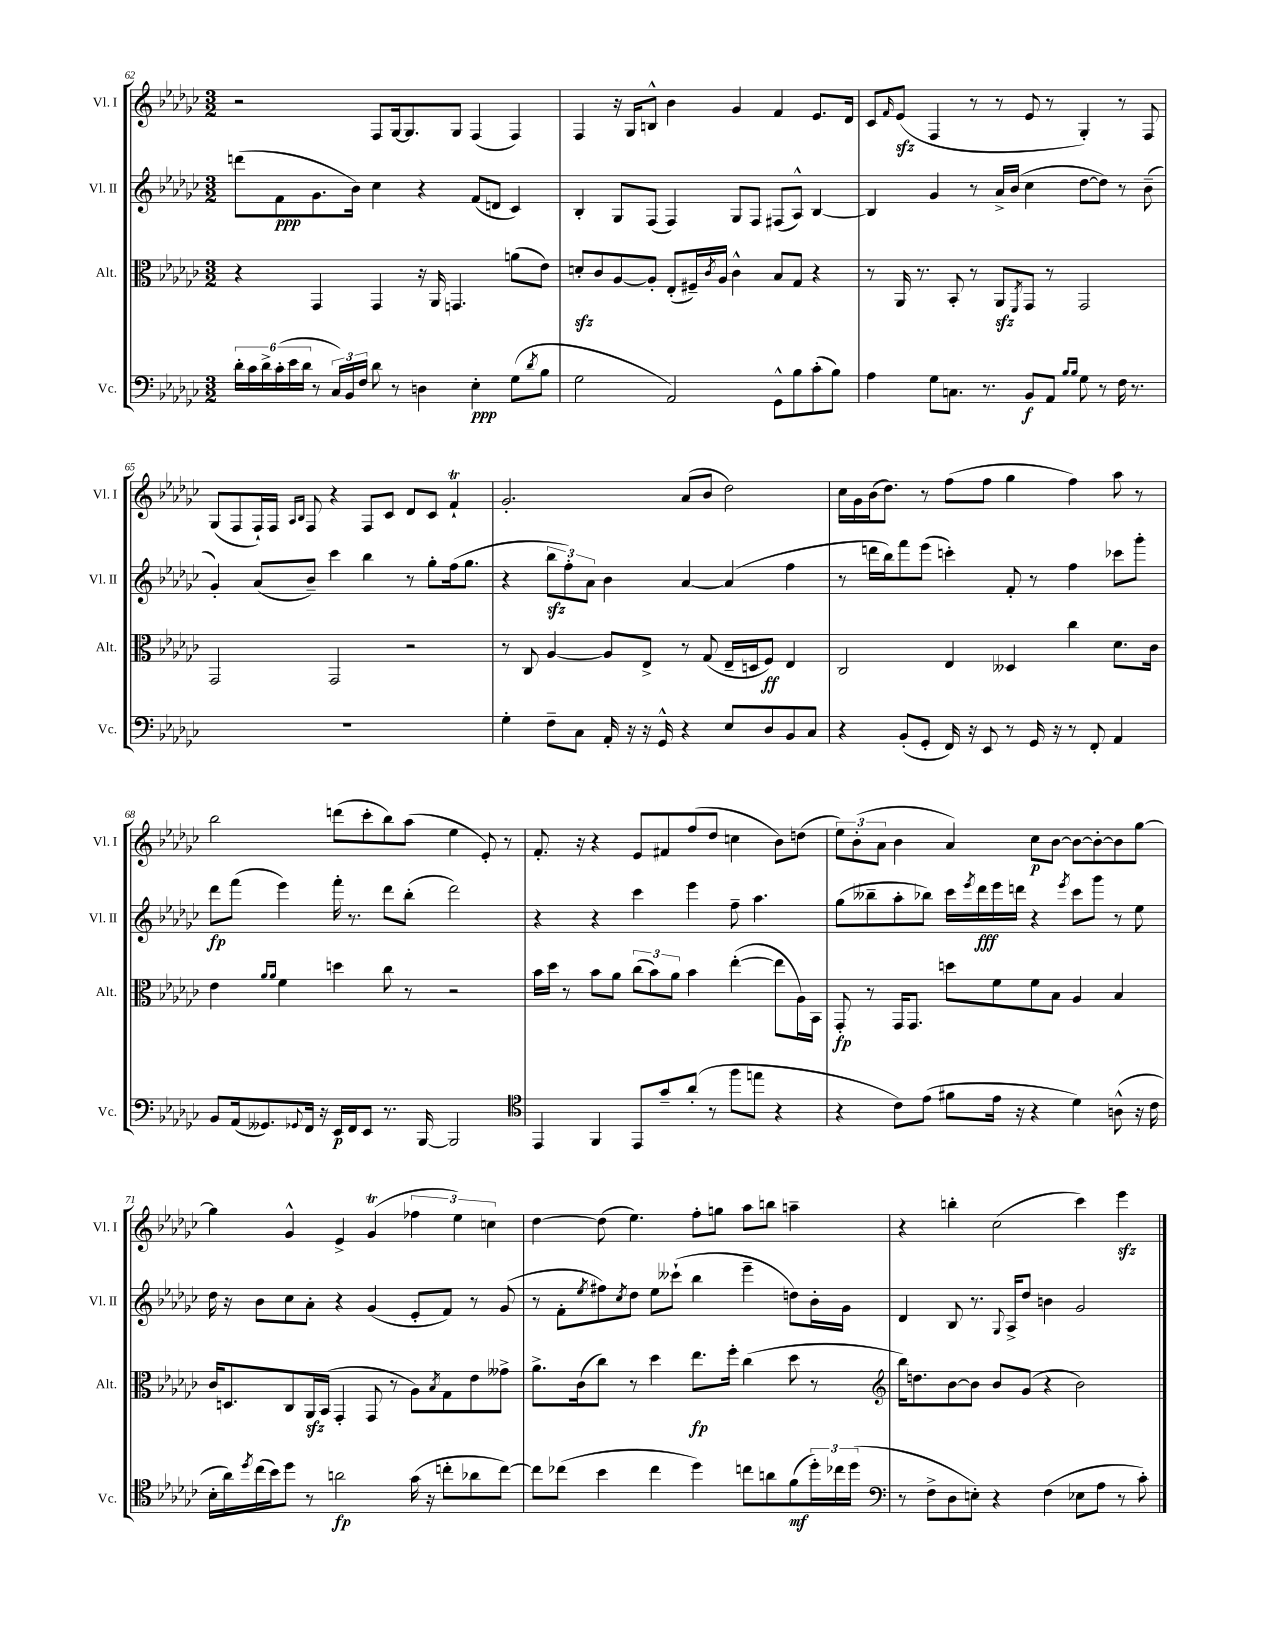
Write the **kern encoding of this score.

**kern	**dynam	**kern	**dynam	**kern	**dynam	**kern	**dynam
*part4	*part4	*part3	*part3	*part2	*part2	*part1	*part1
*staff4	*staff4	*staff3	*staff3	*staff2	*staff2	*staff1	*staff1
*I"Vc.	*	*I"Alt.	*	*I"Vl. II	*	*I"Vl. I	*
*I'Vc.	*	*I'Alt.	*	*I'Vl. II	*	*I'Vl. I	*
*clefF4	*	*clefC3	*	*clefG2	*	*clefG2	*
*k[b-e-a-d-g-c-]	*	*k[b-e-a-d-g-c-]	*	*k[b-e-a-d-g-c-]	*	*k[b-e-a-d-g-c-]	*
*M3/2	*	*M3/2	*	*M3/2	*	*M3/2	*
=62	=62	=62	=62	=62	=62	=62	=62
24d-'\LL	.	4r	.	(8dddn\L	.	2r	.
24c-\	.	.	.	.	.	.	.
24d-^\	.	.	.	.	.	.	.
(24c-'\	.	.	.	8f\	ppp	.	.
24e-\	.	.	.	.	.	.	.
24d-\JJ	.	.	.	.	.	.	.
8r	.	4GG-/	.	8.g-\	.	.	.
24C-/LL)	.	.	.	.	.	.	.
24BB-/	.	.	.	.	.	.	.
.	.	.	.	16b-\Jk)	.	.	.
24F/JJ	.	.	.	.	.	.	.
8d-\	.	4GG-/	.	4cc-\	.	8F/L	.
8r	.	.	.	.	.	[16G-/k	.
.	.	.	.	.	.	8.G-/]	.
4Dn\	.	16r	.	4r	.	.	.
.	.	16AA-/	.	.	.	.	.
.	.	4.GGn/	.	.	.	8G-/J	.
4E-'\	ppp	.	.	(8f/L	.	(4F/	.
.	.	.	.	8dn/J	.	.	.
(8G-\L	.	(8an\L	.	4c-/)	.	4F/)	.
8qd-/	.	.	.	.	.	.	.
8B-\J	.	8e-\J)	.	.	.	.	.
=63	=63	=63	=63	=63	=63	=63	=63
2G-\	.	8dnzz'/L	.	4B-'/	.	4F/	.
.	.	8c-/	.	.	.	.	.
.	.	[8A-/	.	8G-/L	.	16r	.
.	.	.	.	.	.	16G-/KL	.
.	.	8A-'/J]	.	(8F/J	.	8Bn^^/J	.
2AA-/)	.	(8E-'/L	.	4F/)	.	4b-\	.
.	.	16F#X~/L)	.	.	.	.	.
.	.	8qc-/	.	.	.	.	.
.	.	16A-/JJ	.	.	.	.	.
.	.	4c-^^\	.	8G-/L	.	4g-/	.
.	.	.	.	8F/J	.	.	.
8GG-^^\L	.	8B-/L	.	(8F#X/L	.	4f/	.
8B-\	.	8G-/J	.	8A-^^/J)	.	.	.
(8c-'\	.	4r	.	[4B-/	.	8.e-/L	.
8B-\J)	.	.	.	.	.	.	.
.	.	.	.	.	.	16d-/Jk	.
=64	=64	=64	=64	=64	=64	=64	=64
4A-\	.	8r	.	4B-/]	.	8c-/L	.
.	.	.	.	.	.	16qqf/	.
.	.	16AA-/	.	.	.	(8e-zz/J	.
.	.	8.r	.	.	.	.	.
8G-\L	.	.	.	4g-/	.	4F/	.
8.Cn\J	.	8BB-'/	.	.	.	.	.
.	.	8r	.	8r	.	8r	.
8.r	.	.	.	.	.	.	.
.	.	8AA-zz/L	.	16a-^/LL	.	8r	.
.	.	.	.	(16b-/JJ	.	.	.
.	.	8qFF/	.	.	.	.	.
8BB-/L	f	8GG-/J	.	4cc-\	.	8e-/	.
8AA-/J	.	8r	.	.	.	8r	.
16qqB-/LL	.	.	.	.	.	.	.
16qqB-/JJ	.	.	.	.	.	.	.
8G-\	.	2GG-/	.	[8dd-\L	.	4G-'/)	.
8r	.	.	.	8dd-\J])	.	.	.
16F\	.	.	.	8r	.	8r	.
8.r	.	.	.	.	.	.	.
.	.	.	.	(8b-~\	.	8F/	.
!!LO:LB:g=z
=65	=65	=65	=65	=65	=65	=65	=65
1.r	.	2GG-/	.	4g-'/)	.	(8G-/L	.
.	.	.	.	.	.	8F/	.
.	.	.	.	(8a-/L	.	16F`/L)	.
.	.	.	.	.	.	16F/JJ	.
.	.	.	.	.	.	16qqA-/LL	.
.	.	.	.	.	.	16qqB-/JJ	.
.	.	.	.	8b-~/J)	.	8F/	.
.	.	2GG-/	.	4ccc-\	.	4r	.
.	.	.	.	4bb-\	.	8F/L	.
.	.	.	.	.	.	8c-/J	.
.	.	2r	.	8r	.	8d-/L	.
.	.	.	.	8gg-'\L	.	8c-/J	.
.	.	.	.	(16ff\k	.	4ft`/	.
.	.	.	.	8.gg-\J	.	.	.
=66	=66	=66	=66	=66	=66	=66	=66
4G-'\	.	8r	.	4r	.	2.g-'/	.
.	.	8C-/	.	.	.	.	.
8F~\L	.	[4A-/	.	12bb-zz\L	.	.	.
.	.	.	.	12ff'\)	.	.	.
8C-\J	.	.	.	.	.	.	.
.	.	.	.	12a-\J	.	.	.
16AA-'/	.	8A-/L]	.	4b-\	.	.	.
16r	.	.	.	.	.	.	.
16r	.	8E-^/J	.	.	.	.	.
16GG-^^/	.	.	.	.	.	.	.
4r	.	8r	.	[4a-/	.	(8a-/L	.
.	.	(8G-/	.	.	.	8b-/J	.
8E-/L	.	16E-~/LL	.	(4a-/]	.	2dd-\)	.
.	.	16Dn/J	.	.	.	.	.
8D-/	.	8F/J)	ff	.	.	.	.
8BB-/	.	4E-/	.	4ff\	.	.	.
8C-/J	.	.	.	.	.	.	.
=67	=67	=67	=67	=67	=67	=67	=67
4r	.	2C-/	.	8r	.	16cc-\LL	.
.	.	.	.	.	.	16g-\	.
.	.	.	.	16dddn\LL	.	(16b-\J	.
.	.	.	.	16bb-\J)	.	8.dd-\J)	.
(8BB-'/L	.	.	.	8fff\	.	.	.
8GG-'/J	.	.	.	(8eee-\J	.	8r	.
16FF/)	.	4E-/	.	4cccn'\)	.	(8ff\L	.
16r	.	.	.	.	.	.	.
8EE-/	.	.	.	.	.	8ff\J	.
8r	.	4D--X/	.	8f'/	.	4gg-\	.
16GG-/	.	.	.	8r	.	.	.
16r	.	.	.	.	.	.	.
8r	.	4cc-\	.	4ff\	.	4ff\)	.
8FF'/	.	.	.	.	.	.	.
4AA-/	.	8.d-\L	.	8ccc-X\L	.	8aa-\	.
.	.	.	.	8ggg-'\J	.	8r	.
.	.	16c-\Jk	.	.	.	.	.
!!LO:LB:g=z
=68	=68	=68	=68	=68	=68	=68	=68
8BB-/L	.	4e-\	.	8ddd-\L	fp	2bb-\	.
(16AA-/k	.	.	.	(8fff\J	.	.	.
8.GG--X/)	.	.	.	.	.	.	.
.	.	16qqa-/LL	.	.	.	.	.
.	.	16qqa-/JJ	.	.	.	.	.
.	.	4f\	.	4eee-\)	.	.	.
8qqGG-X/	.	.	.	.	.	.	.
16FF/Jk	.	.	.	.	.	.	.
16r	.	.	.	.	.	.	.
16EE-/LL	p	4ddn\	.	16fff'\	.	(8dddn\L	.
16FF/J	.	.	.	8.r	.	.	.
8EE-/J	.	.	.	.	.	8ccc-'\	.
8.r	.	8cc-\	.	8ddd-\L	.	8bb-\)	.
.	.	8r	.	(8bb-'\J	.	(8aa-\J	.
[16BBB-/	.	.	.	.	.	.	.
2BBB-/]	.	2r	.	2ddd-\)	.	4ee-\	.
.	.	.	.	.	.	8e-'/)	.
.	.	.	.	.	.	8r	.
=69	=69	=69	=69	=69	=69	=69	=69
*clefC4	*	*	*	*	*	*	*
4EE-/	.	16b-\LL	.	4r	.	8.f'/	.
.	.	16dd-\JJ	.	.	.	.	.
.	.	8r	.	.	.	.	.
.	.	.	.	.	.	16r	.
4FF/	.	8b-\L	.	4r	.	4r	.
.	.	8a-\J	.	.	.	.	.
8EE-/L	.	(12cc-\L	.	4ccc-\	.	8e-/L	.
.	.	12b-\)	.	.	.	.	.
8g-~/	.	.	.	.	.	8f#X/	.
.	.	12a-\J	.	.	.	.	.
(8a-'/J	.	4b-\	.	4eee-\	.	(8ff/	.
8r	.	.	.	.	.	8dd-/J	.
8ff\L	.	([4ee-'\	.	8ff~\	.	4ccn\	.
8een\J	.	.	.	4.aa-\	.	.	.
4r	.	8ee-\L]	.	.	.	8b-\L)	.
.	.	16A-\L)	.	.	.	(8ddn\J	.
.	.	16BB-\JJ	.	.	.	.	.
=70	=70	=70	=70	=70	=70	=70	=70
4r	.	8GG-'/	fp	(8gg-\L	.	12ee-\L)	.
.	.	.	.	.	.	(12b-'\	.
.	.	8r	.	8bb--X~\	.	.	.
.	.	.	.	.	.	12a-\J	.
8c-\L)	.	16GG-/KL	.	8aa-'\	.	4b-\	.
.	.	8.GG-/J	.	.	.	.	.
(8e-\J	.	.	.	8bb-X\J)	.	.	.
8f#X\L	.	8ddn\L	.	16ccc-\LL	.	4a-/)	.
.	.	.	.	8qeee-/	.	.	.
.	.	.	.	16ddd-\	fff	.	.
16e-\Jk	.	8f\	.	16eee-\	.	.	.
16r	.	.	.	16dddn\JJ	.	.	.
4r	.	8f\	.	4r	.	8cc-\L	p
.	.	8B-\J	.	.	.	[8b-\J	.
.	.	.	.	8qeee-/	.	.	.
4d-\)	.	4A-/	.	8ccc-\L	.	8b-\L_	.
.	.	.	.	8ggg-\J	.	8b-'\_	.
(8An^^\	.	4B-/	.	8r	.	8b-\]	.
16r	.	.	.	8ee-\	.	[8gg-\J	.
16c-\	.	.	.	.	.	.	.
!!LO:LB:g=z
=71	=71	=71	=71	=71	=71	=71	=71
16B-'\LL	.	16c-/KL	.	16dd-\	.	4gg-\]	.
16a-\)	.	8.Dn/	.	16r	.	.	.
8qdd-/	.	.	.	.	.	.	.
(16cc-\	.	.	.	8b-\L	.	.	.
16b-\J)	.	.	.	.	.	.	.
8dd-\J	.	8C-/	.	8cc-\	.	4g-^^/	.
8r	.	16AA-zz/L	.	8a-'\J	.	.	.
.	.	(16BB-/JJ	.	.	.	.	.
2an\	fp	4GG-'/	.	4r	.	4e-^/	.
.	.	8GG-/	.	(4g-/	.	(4g-T/	.
.	.	8r	.	.	.	.	.
(16g-\	.	8A-\L)	.	8e-'/L	.	6ff-X\	.
16r	.	.	.	.	.	.	.
.	.	8qB-/	.	.	.	.	.
8ccn'\L	.	8G-\	.	8f/J)	.	.	.
.	.	.	.	.	.	6ee-\)	.
8a-X\	.	8e-\	.	8r	.	.	.
.	.	.	.	.	.	6ccn\	.
[8cc\J)	.	8g--X^\J	.	(8g-/	.	.	.
=72	=72	=72	=72	=72	=72	=72	=72
8cc\L]	.	8.a-^\L	.	8r	.	[4dd-\	.
(8cc-X\J	.	.	.	8f'\L	.	.	.
.	.	(16c-\k	.	.	.	.	.
.	.	.	.	8qee-/	.	.	.
4b-\	.	8cc-\J)	.	8ff#X\)	.	(8dd-\]	.
.	.	.	.	8qcc-/	.	.	.
.	.	8r	.	8dd-\J	.	4.ee-\)	.
4cc-\	.	4dd-\	.	8ee-\L	.	.	.
.	.	.	.	(8ccc--X`\J	.	.	.
4dd-\)	.	8.ee-\L	fp	4bb-\	.	8ff'\L	.
.	.	.	.	.	.	8ggn\J	.
.	.	16ff'\Jk	.	.	.	.	.
8ccn\L	.	(4cc-\	.	4eee-~\	.	8aa-\L	.
8an\	.	.	.	.	.	8bbn\J	.
(8f\	mf	8dd-\	.	8ddn\L)	.	4aan~\	.
24dd-'\L)	.	8r	.	16b-'\L	.	.	.
24cc-X\	.	.	.	.	.	.	.
.	.	.	.	16g-\JJ	.	.	.
(24dd-\JJ	.	.	.	.	.	.	.
=73	=73	=73	=73	=73	=73	=73	=73
*clefF4	*	*clefG2	*	*	*	*	*
8r	.	16bb-\KL)	.	4d-/	.	4r	.
.	.	8.ddn\	.	.	.	.	.
8F^\L	.	.	.	.	.	.	.
8D-\	.	[8b-\	.	8B-/	.	4bbn'\	.
8En'\J)	.	8b-\J]	.	8.r	.	.	.
4r	.	8b-/L	.	.	.	(2cc-\	.
.	.	.	.	8qqG-/	.	.	.
.	.	.	.	16A-^/KL	.	.	.
.	.	(8g-/J	.	8dd-/J	.	.	.
(4F\	.	4r	.	4bn\	.	.	.
8E-X\L	.	2b-\)	.	2g-/	.	4ccc-\)	.
8A-\J	.	.	.	.	.	.	.
8r	.	.	.	.	.	4eee-zz\	.
8c-'\)	.	.	.	.	.	.	.
==	==	==	==	==	==	==	==
*-	*-	*-	*-	*-	*-	*-	*-
